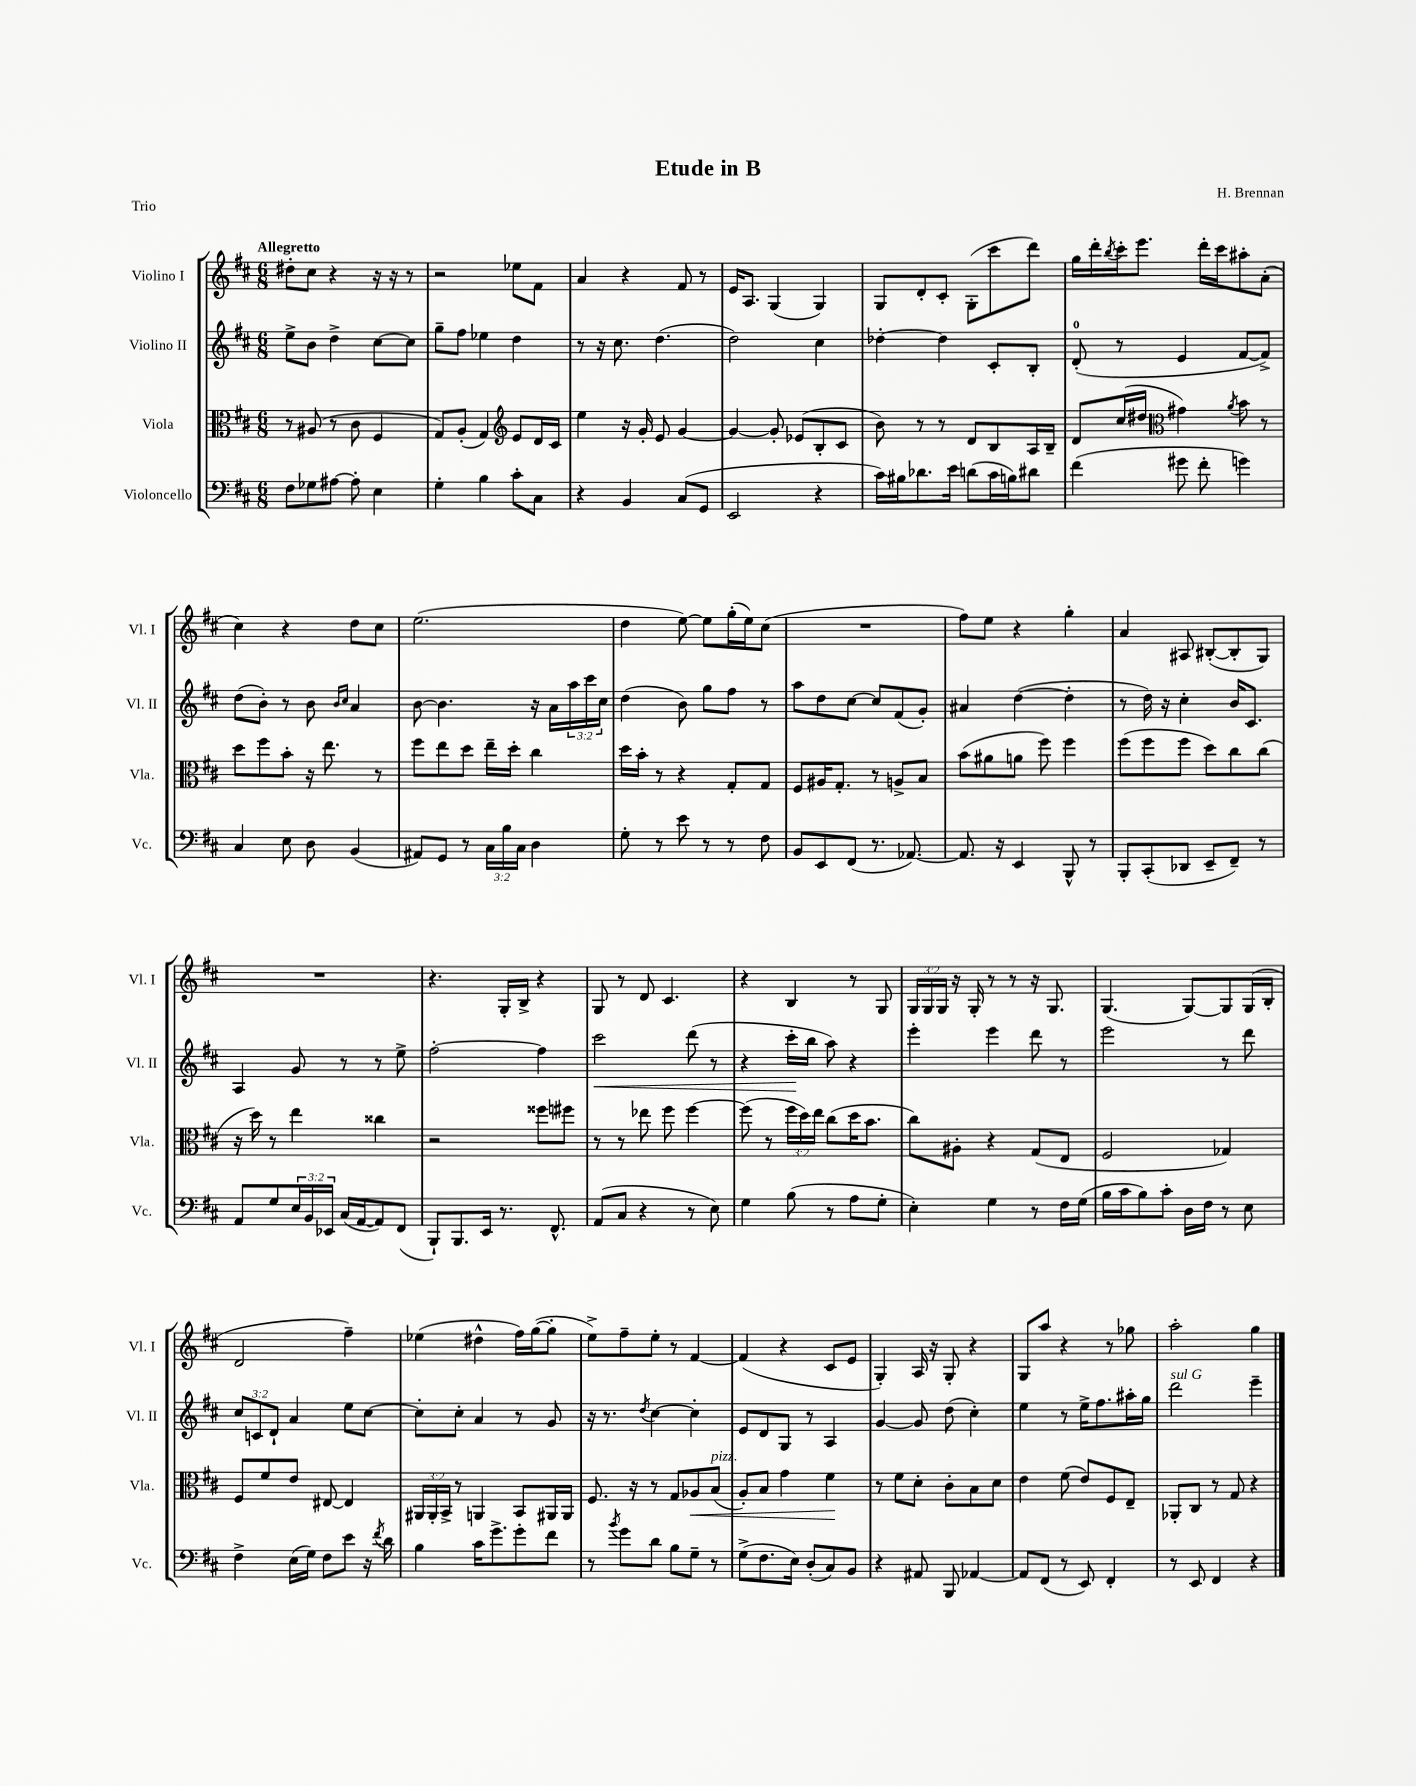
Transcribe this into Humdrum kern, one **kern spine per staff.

**kern	**kern	**kern	**kern
*staff4	*staff3	*staff2	*staff1
*clefF4	*clefC3	*clefG2	*clefG2
*k[f#c#]	*k[f#c#]	*k[f#c#]	*k[f#c#]
*M6/8	*M6/8	*M6/8	*M6/8
8F#\L	8r	8ee^\L	8dd#'\L
8G-\	(8A#/	8b\J	8cc#\J
[8A#\J	8r	4dd^\	4r
8A#'\]	8c#\	.	.
4E\	4F#/	[8cc#\L	16r
.	.	.	16r
.	.	8cc#\]J	8r
=	=	=	=
4G'\	8G/L)	8gg~\L	2r
.	(8A'/J	8ff#\J	.
4B\	4G/)	4ee-\	.
*	*clefG2	*	*
8c#'\L	8e/L	4dd\	8ee-\L
8C#\J	16d/L	.	8f#\J
.	16c#/JJ	.	.
=	=	=	=
4r	4ee\	8r	4a/
.	.	16r	.
.	.	8.cc#\	.
4BB/	16r	.	4r
.	16g'/	.	.
.	8e/	(4.dd\	.
(8C#/L	[4g/	.	8f#/
8GG/J	.	.	8r
=	=	=	=
2EE/	4g/_	2dd\)	16e/LK
.	.	.	8.A/J
.	8g'/]	.	(4G/
.	(8e-/L	.	.
4r	8B'/	4cc#\	4G/)
.	8c#/J	.	.
=	=	=	=
16c#\LL)	8b\)	[4dd-'\	8G/L
16B#\J	.	.	.
8.d-\	8r	.	8d'/
.	8r	4dd-\]	8c#'/J
16e\Jk	.	.	.
(8d\L	8d/L	.	(8G'\L
16c#\L	8B/	8c#'/L	8ccc#\
16B\J)	.	.	.
8d#\J	16A/L	8B'/J	8ddd\J)
.	16B~/JJ	.	.
=	=	=	=
(4f#\	8d/L	(8d'/	16gg\LL
.	.	.	16ddd'\
.	.	.	8qbb/
.	(16cc#/L	8r	16ccc#'\J
.	16dd#/JJ	.	8.eee\J
*	*clefC3	*	*
8g#\	4g#\)	4e/	.
8f#'\	.	.	16ddd'\LL
.	.	.	16ccc#\J
.	8qa/	.	.
4g\)	8b\	[8f#/L	8aa#'\
.	8r	8f#^/]J)	(8a'\J
=	=	=	=
4C#/	8dd\L	(8dd\L	4cc#\)
.	8ff#\	8b'\J)	.
8E\	8b'\J	8r	4r
8D\	16r	8b\	.
.	8.ee\	.	.
.	.	16qqb/LL	.
.	.	16qqcc#/JJ	.
(4BB/	.	4a/	8dd\L
.	8r	.	8cc#\J
=	=	=	=
8AA#/L)	8ff#\L	[8b\	(2.ee\
8GG/J	8ee\	4.b\]	.
8r	8dd\J	.	.
24C#\LL	16ee~\LL	.	.
24B\	.	.	.
.	16dd'\JJ	.	.
24C#\JJ	.	.	.
4D\	4cc#\	16r	.
.	.	16a\LL	.
.	.	24aa\	.
.	.	24ccc#\	.
.	.	24cc#\JJ	.
=	=	=	=
8G'\	16dd\LL	(4dd\	4dd\
.	16b'\JJ	.	.
8r	8r	.	.
8e\	4r	8b\)	[8ee\)
8r	.	8gg\L	8ee\]L
8r	8G'/L	8ff#\J	(16gg'\L
.	.	.	16ee\J)
8F#\	8G/J	8r	(8cc#\J
=	=	=	=
8BB/L	8F#/L	8aa\L	2.r
8EE/	16A#/K	8dd\	.
.	8.G'/J	.	.
(8FF#/J	.	[8cc#\J	.
8.r	8r	8cc#/]L	.
.	8A^/L	(8f#/	.
[8.AA-/)	.	.	.
.	8B/J	8g'/J)	.
=	=	=	=
8.AA-/]	(8b\L	4a#/	8ff#\L)
.	8a#\	.	8ee\J
16r	.	.	.
4EE/	8a\J	([4dd\	4r
.	8ff#\)	.	.
8BBB^^/	4ff#\	4dd'\]	4gg'\
8r	.	.	.
=	=	=	=
8BBB'/L	(8ff#\L	8r	4a/
(8CC#'/	8ff#\	16dd\)	.
.	.	16r	.
8DD-/J	8ff#\J	4cc#'\	8A#/
8EE~/L	8dd\L)	.	([8B#'/L
8FF#~/J)	8cc#\	16b/LK	8B#'/]
.	.	8.c#/J	.
8r	(8cc#\J	.	8G/J)
=	=	=	=
8AA/L	16r	4A/	2.r
.	16dd\)	.	.
8G/	8r	.	.
24E/L	4ee\	8g/	.
24BB/	.	.	.
24EE-/JJ	.	.	.
(16C#/LL	.	8r	.
[16AA/J	.	.	.
8AA/])	4cc##\	8r	.
(8FF#/J	.	8ee^\	.
=	=	=	=
8BBB`/L)	2r	[2ff#'\	4.r
8.BBB/	.	.	.
16EE/Jk	.	.	.
8.r	.	.	16G'/LL
.	.	.	16B^/JJ
.	8ff##\L	4ff#\]	4r
8.FF#^^/	.	.	.
.	8ff#\J	.	.
=	=	=	=
(8AA/L	8r	2ccc#\	8G/
8C#/J	8r	.	8r
4r	8ee-\	.	8d/
.	8ff#\	.	4.c#/
8r	[4ff#\	(8ddd\	.
8E\)	.	8r	.
=	=	=	=
4G\	(8ff#\]	4r	4r
.	8r	.	.
(8B\	24ff#\LL	16ccc#'\LL	4B/
.	24dd\)	.	.
.	.	16bb\JJ	.
.	24ee\JJ	.	.
8r	(8cc#\L	8aa\)	.
8A\L	16dd\K	4r	8r
.	8.b\J	.	.
8G'\J	.	.	8G/
=	=	=	=
4E'\)	8cc#\L)	4eee'\	24G/LL
.	.	.	24G/
.	.	.	24G/JJ
.	8A#'\J	.	16r
.	.	.	16G'/
4G\	4r	4eee\	8r
.	.	.	8r
8r	(8G/L	8ddd\	16r
.	.	.	8.G/
16F#\LL	8E/J	8r	.
(16G\JJ	.	.	.
=	=	=	=
16B\LL	2F#/	2eee\	(4.G/
16c#\J	.	.	.
8B\)	.	.	.
8c#'\J	.	.	.
16D\LL	.	.	[8G/L)
16F#\JJ	.	.	.
8r	4G-/)	8r	8G/]
8E\	.	8ddd\	(16G/L
.	.	.	16B'/JJ
=	=	=	=
4F#^\	8F#/L	12cc#/L	2d/
.	.	12c/	.
.	8f#/	.	.
.	.	12d`/J	.
(16E\LL	8e/J	4a/	.
16G\JJ)	.	.	.
8F#\L	[8E#/	.	.
8e\J	4E#/]	8ee\L	4ff#~\)
16r	.	[8cc#\J	.
8qf#/	.	.	.
16d\	.	.	.
=	=	=	=
4B\	24AA#/LL	8cc#'\]L	(4ee-\
.	24AA#'/	.	.
.	24BB^/JJ	.	.
.	8r	8cc#'\J	.
16c#\LK	4AA/	4a/	4dd#^^\
8.g^\	.	.	.
8g'\	8BB/L	8r	16ff#\LL)
.	.	.	([16gg\J
8f#\J	16AA#/L	8g/	8gg'\]J
.	16AA#/JJ	.	.
=	=	=	=
8r	8.F#/	16r	8ee^\L)
.	.	8.r	.
8qb/	.	.	.
8g\L	.	.	8ff#~\
.	16r	.	.
.	.	8qdd/	.
8d\J	8r	[4cc#\	8ee'\J
8B\L	8G/L	.	8r
8G~\J	8A-/	4cc#'\]	[4f#/
8r	(8B/J	.	.
=	=	=	=
(8G^\L	8A'/L)	8e/L	(4f#/]
8.F#\	8B/J	8d/	.
.	4g\	8G/J	4r
16E\Jk)	.	.	.
(8D'/L	.	8r	.
8C#/)	4f#\	4A/	8c#/L
8BB/J	.	.	8e/J
=	=	=	=
4r	8r	[4g/	4G'/)
.	8f#\L	.	.
8AA#/	8d'\J	8g/]	16A/
.	.	.	16r
8BBB/	8c#'\L	(8dd\	8G'/
[4AA-/	8B\	4cc#'\)	4r
.	8d\J	.	.
=	=	=	=
8AA-/]L	4e\	4ee\	8G/L
(8FF#/J	.	.	8aa/J
8r	(8f#\	8r	4r
8EE/)	8e/L)	16ee^\LK	.
.	.	8.ff#\	.
4FF#'/	8F#/	.	8r
.	8E~/J	16aa#'\L	8gg-\
.	.	16gg\JJ	.
=	=	=	=
8r	8AA-'/L	2ddd\	2aa'\
8EE/	8C#/J	.	.
4FF#/	8r	.	.
.	8G/	.	.
4r	4r	4eee~\	4gg\
==	==	==	==
*-	*-	*-	*-
